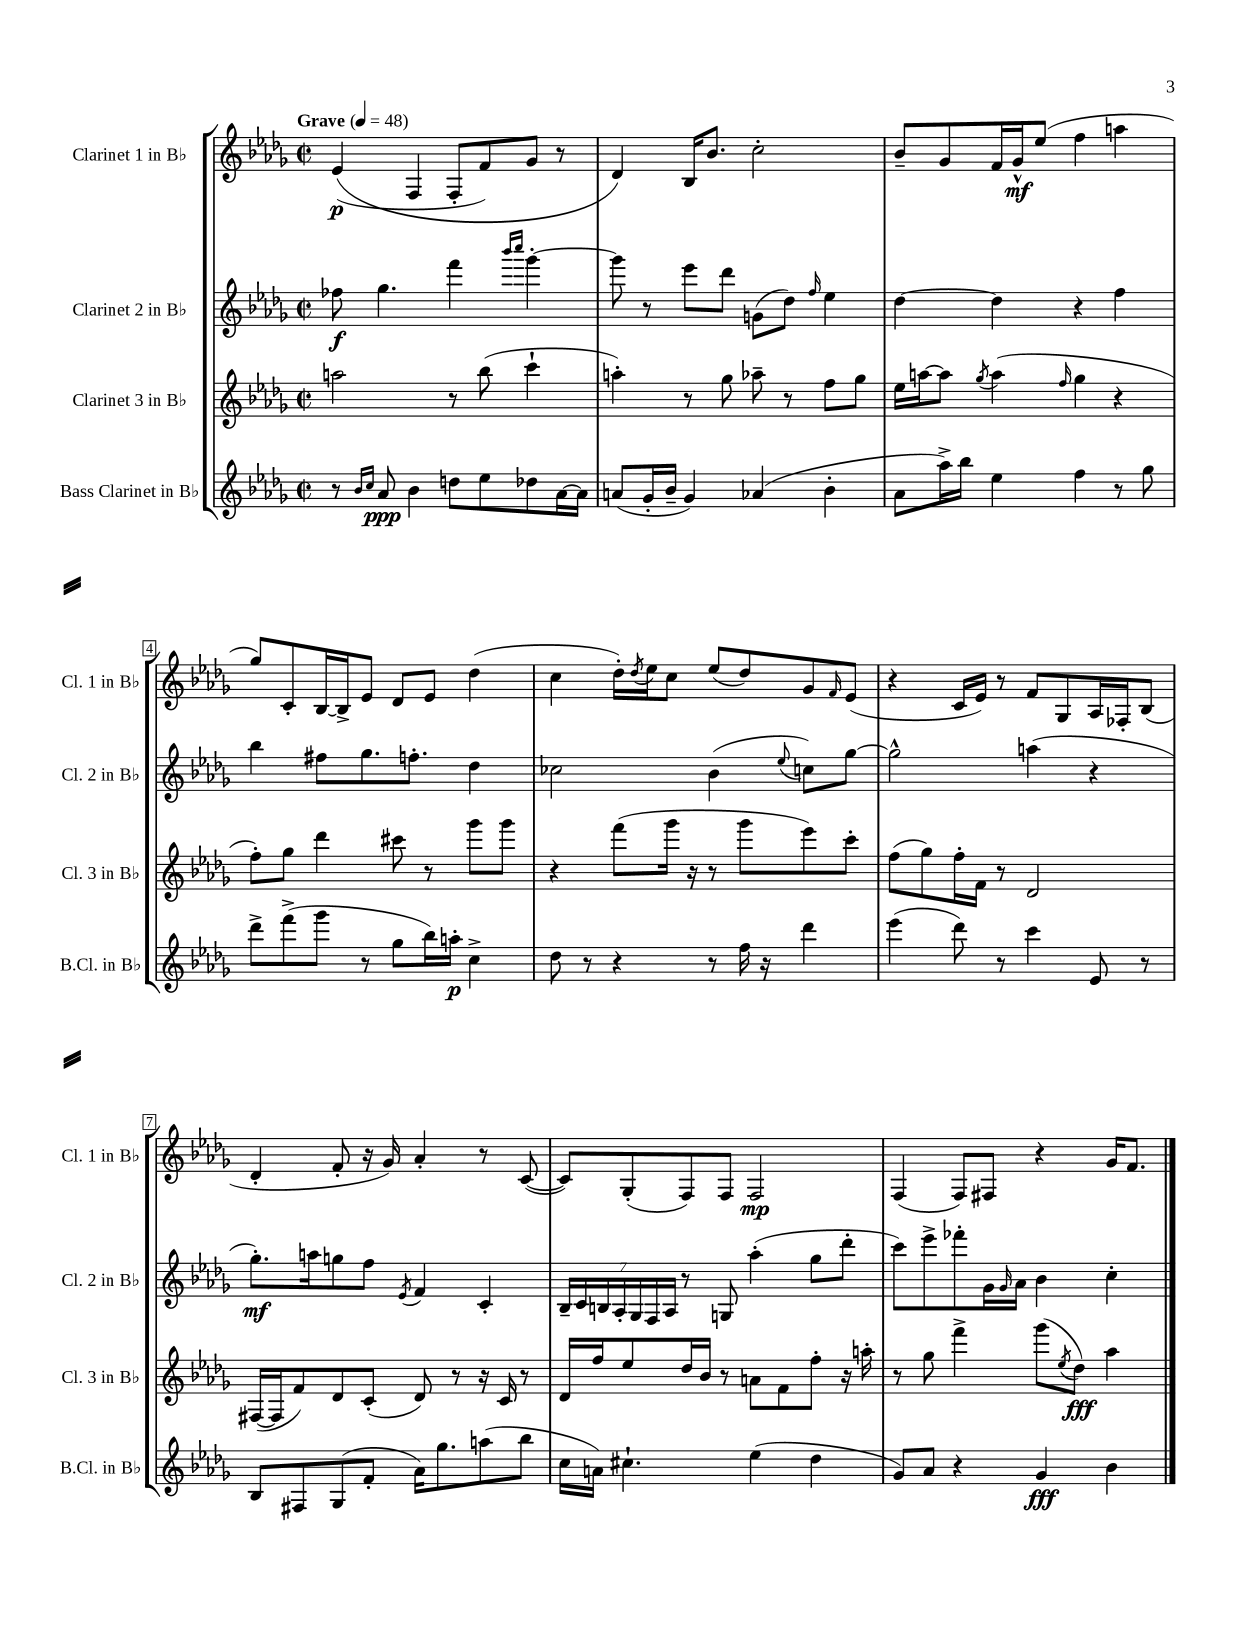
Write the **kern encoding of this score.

**kern	**dynam	**kern	**dynam	**kern	**dynam	**kern	**dynam
*part4	*part4	*part3	*part3	*part2	*part2	*part1	*part1
*staff4	*staff4	*staff3	*staff3	*staff2	*staff2	*staff1	*staff1
*I"Bass Clarinet in B♭	*	*I"Clarinet 3 in B♭	*	*I"Clarinet 2 in B♭	*	*I"Clarinet 1 in B♭	*
*I'B.Cl. in B♭	*	*I'Cl. 3 in B♭	*	*I'Cl. 2 in B♭	*	*I'Cl. 1 in B♭	*
*clefG2	*	*clefG2	*	*clefG2	*	*clefG2	*
*k[b-e-a-d-g-]	*	*k[b-e-a-d-g-]	*	*k[b-e-a-d-g-]	*	*k[b-e-a-d-g-]	*
*M2/2	*	*M2/2	*	*M2/2	*	*M2/2	*
*met(c|)	*	*met(c|)	*	*met(c|)	*	*met(c|)	*
*MM48	*	*MM48	*	*MM48	*	*MM48	*
=1	=1	=1	=1	=1	=1	=1	=1
!	!	!	!	!	!	!LO:TX:a:B:t=Grave	!
8r	.	2aan\	.	8ff-X\	f	((4e-/	p
16qqb-/LL	.	.	.	.	.	.	.
16qqcc/JJ	.	.	.	.	.	.	.
8a-/	ppp	.	.	4.gg-\	.	.	.
4b-\	.	.	.	.	.	4F/	.
8ddn\L	.	8r	.	4fff\	.	8F'/L	.
8ee-\	.	(8bb-\	.	.	.	8f/)	.
.	.	.	.	16qqbbb-/LL	.	.	.
.	.	.	.	16qqcccc/JJ	.	.	.
8dd-X\	.	4ccc`\	.	[4ggg-'\	.	8g-/J	.
[16a-\L	.	.	.	.	.	8r	.
16a-\JJ]	.	.	.	.	.	.	.
=2	=2	=2	=2	=2	=2	=2	=2
(8an/L	.	4aan'\)	.	8ggg-\]	.	4d-/)	.
16g-'/L	.	.	.	8r	.	.	.
16b-~/JJ	.	.	.	.	.	.	.
4g-/)	.	8r	.	8eee-\L	.	16B-/KL	.
.	.	.	.	.	.	8.b-/J	.
.	.	8gg-\	.	8ddd-\J	.	.	.
(4a-X/	.	8aa-X~\	.	(8gn\L	.	2cc'\	.
.	.	8r	.	8dd-\J)	.	.	.
.	.	.	.	16qqff/	.	.	.
4b-'\	.	8ff\L	.	4ee-\	.	.	.
.	.	8gg-\J	.	.	.	.	.
=3	=3	=3	=3	=3	=3	=3	=3
8a-\L	.	16ee-\LL	.	[4dd-\	.	8b-~/L	.
.	.	[16aan\J	.	.	.	.	.
16aa-^\L)	.	8aa\J]	.	.	.	8g-/	.
16bb-\JJ	.	.	.	.	.	.	.
.	.	8qgg-/	.	.	.	.	.
4ee-\	.	(4aa\	.	4dd-\]	.	16f/L	.
.	.	.	.	.	.	16g-^^/J	mf
.	.	.	.	.	.	(8ee-/J	.
.	.	16qqff/	.	.	.	.	.
4ff\	.	4gg-\	.	4r	.	4ff\	.
8r	.	4r	.	4ff\	.	4aan\	.
8gg-\	.	.	.	.	.	.	.
!!LO:LB:g=z
=4	=4	=4	=4	=4	=4	=4	=4
8ddd-^\L	.	8ff'\L)	.	4bb-\	.	8gg-/L)	.
(8fff^\	.	8gg-\J	.	.	.	8c'/	.
8ggg-\J	.	4ddd-\	.	8ff#X\L	.	[16B-/L	.
.	.	.	.	.	.	16B-^/J]	.
8r	.	.	.	8.gg-\	.	8e-/J	.
8gg-\L	.	8ccc#X\	.	.	.	8d-/L	.
.	.	.	.	8.ffn'\J	.	.	.
16bb-\L)	.	8r	.	.	.	8e-/J	.
16aan'\JJ	p	.	.	.	.	.	.
4cc^\	.	8ggg-\L	.	4dd-\	.	(4dd-\	.
.	.	8ggg-\J	.	.	.	.	.
=5	=5	=5	=5	=5	=5	=5	=5
8dd-\	.	4r	.	2cc-X\	.	4cc\	.
8r	.	.	.	.	.	.	.
4r	.	(8fff\L	.	.	.	16dd-'\LL)	.
.	.	.	.	.	.	8qdd-/	.
.	.	.	.	.	.	16ee-\J	.
.	.	16ggg-\Jk	.	.	.	8cc\J	.
.	.	16r	.	.	.	.	.
8r	.	8r	.	(4b-\	.	(8ee-/L	.
16ff\	.	8ggg-\L	.	.	.	8dd-/)	.
16r	.	.	.	.	.	.	.
.	.	.	.	8qqee-/	.	.	.
4ddd-\	.	8eee-\)	.	8ccn\L)	.	8g-/	.
.	.	.	.	.	.	16qqf/	.
.	.	8ccc'\J	.	[8gg-\J	.	(8e-/J	.
=6	=6	=6	=6	=6	=6	=6	=6
(4eee-\	.	(8ff\L	.	2gg-^^\]	.	4r	.
.	.	8gg-\)	.	.	.	.	.
8ddd-\)	.	16ff'\L	.	.	.	16c/LL	.
.	.	16f\JJ	.	.	.	16e-/JJ)	.
8r	.	8r	.	.	.	8r	.
4ccc\	.	2d-/	.	(4aan\	.	8f/L	.
.	.	.	.	.	.	8G-/	.
8e-/	.	.	.	4r	.	16A-/L	.
.	.	.	.	.	.	16F-X'/J	.
8r	.	.	.	.	.	(8B-/J	.
!!LO:LB:g=z
=7	=7	=7	=7	=7	=7	=7	=7
8B-/L	.	([16F#X/LL	.	8.gg-'\L)	mf	4d-'/	.
.	.	16F#/J]	.	.	.	.	.
8F#X/	.	8f/)	.	.	.	.	.
.	.	.	.	16aan\k	.	.	.
(8G-/	.	8d-/	.	8ggn\	.	8f'/	.
8f'/J	.	(8c'/J	.	8ff\J	.	16r	.
.	.	.	.	.	.	16g-/)	.
.	.	.	.	8qe-/	.	.	.
16a-\KL)	.	8d-/)	.	4f/	.	4a-'/	.
8.gg-\	.	.	.	.	.	.	.
.	.	8r	.	.	.	.	.
(8aan\	.	16r	.	4c'/	.	8r	.
.	.	16c/	.	.	.	.	.
8bb-\J	.	8r	.	.	.	([8c/	.
=8	=8	=8	=8	=8	=8	=8	=8
16cc\LL	.	16d-/LL	.	28B-~/LL	.	8c/L])	.
.	.	.	.	28c/	.	.	.
16an\JJ)	.	16ff/J	.	.	.	.	.
.	.	.	.	28Bn/	.	.	.
.	.	.	.	28A-'/	.	.	.
4.cc#X`\	.	8ee-/	.	.	.	(8G-'/	.
.	.	.	.	28G-/	.	.	.
.	.	.	.	28F/	.	.	.
.	.	.	.	28A-/JJ	.	.	.
.	.	16dd-/L	.	8r	.	8F/)	.
.	.	16b-/JJ	.	.	.	.	.
.	.	8r	.	8Gn/	.	8F/J	.
(4ee-\	.	8an\L	.	(4aa-'\	.	2F/	mp
.	.	8f\	.	.	.	.	.
4dd-\	.	8ff'\J	.	8gg-\L	.	.	.
.	.	16r	.	8ddd-'\J	.	.	.
.	.	16aan'\	.	.	.	.	.
=9	=9	=9	=9	=9	=9	=9	=9
8g-/L)	.	8r	.	8ccc\L)	.	(4F/	.
8a-/J	.	8gg-\	.	8eee-^\	.	.	.
4r	.	4fff^\	.	8fff-X'\	.	8F/L)	.
.	.	.	.	16g-\L	.	8F#X/J	.
.	.	.	.	16qqg-/	.	.	.
.	.	.	.	16a-\JJ	.	.	.
4g-/	fff	(8ggg-\L	.	4b-\	.	4r	.
.	.	8qee-/	.	.	.	.	.
.	.	8dd-\J)	fff	.	.	.	.
4b-\	.	4aa-\	.	4cc'\	.	16g-/KL	.
.	.	.	.	.	.	8.f/J	.
==	==	==	==	==	==	==	==
*-	*-	*-	*-	*-	*-	*-	*-
